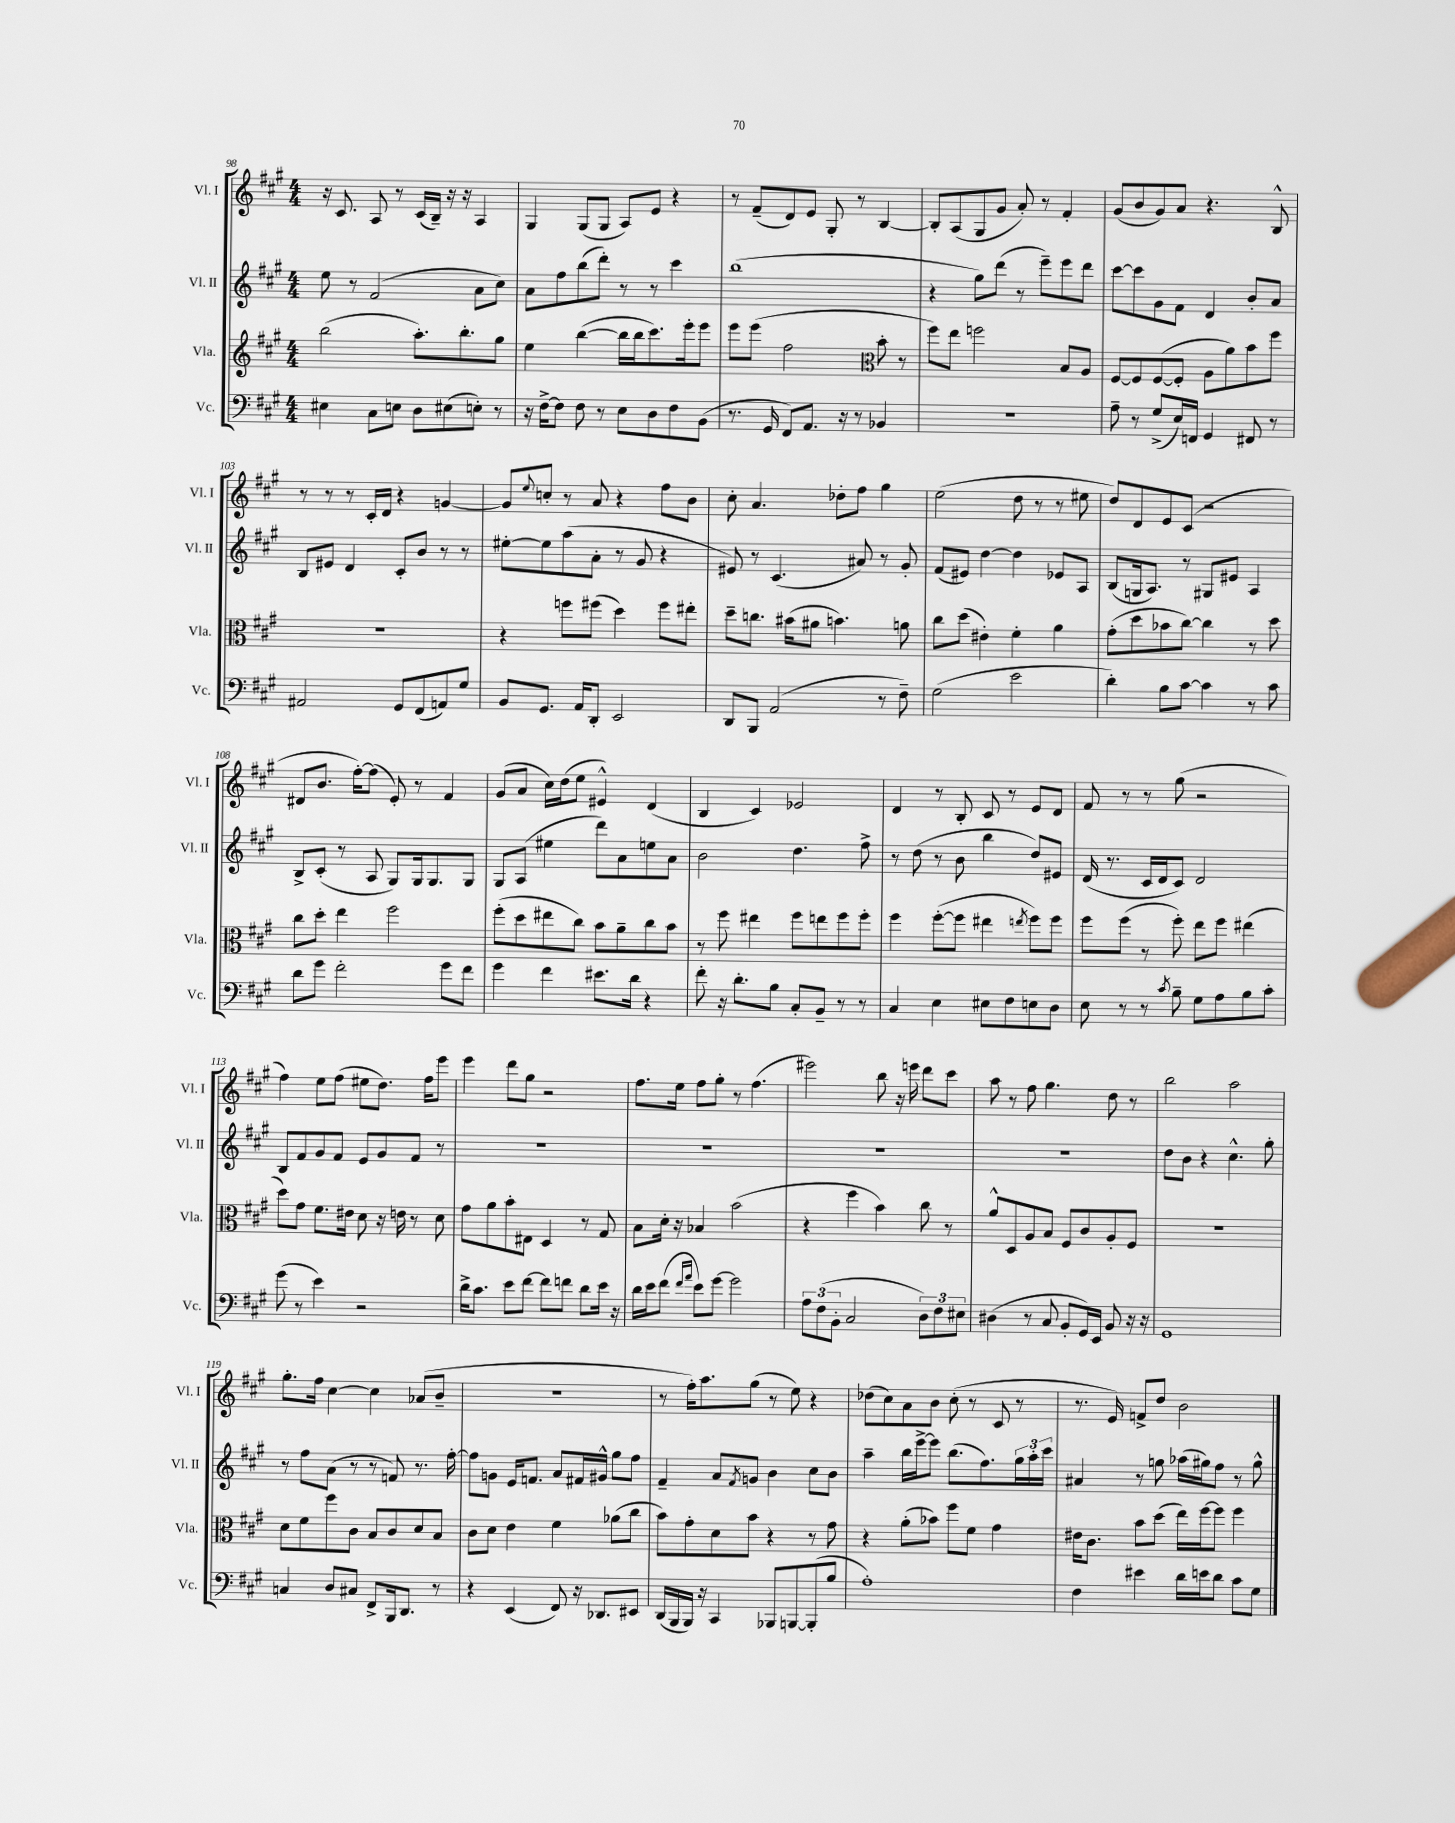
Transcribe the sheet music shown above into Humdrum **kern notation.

**kern	**kern	**kern	**kern
*staff4	*staff3	*staff2	*staff1
*clefF4	*clefG2	*clefG2	*clefG2
*k[f#c#g#]	*k[f#c#g#]	*k[f#c#g#]	*k[f#c#g#]
*M4/4	*M4/4	*M4/4	*M4/4
4E#	(2bb	8ee	16r
.	.	.	8.c#
.	.	8r	.
8C#	.	(2f#	8A
8E	.	.	8r
8D	8.aa')	.	(16c#
.	.	.	16B~)
(8E#	.	.	16r
.	8.bb'	.	16r
8E')	.	8a	4A
8r	8gg#	8cc#)	.
=	=	=	=
16r	4ee	8a	4G#
[16F#^	.	.	.
8F#]	.	8ff#	.
8F#	([4bb	(8bb	(8G#
8r	.	8ddd')	8G#
8E	16bb]	8r	8A)
.	16bb	.	.
8D	8.ccc#)	8r	8e
8F#	.	4ccc#	4r
.	16eee'	.	.
(8BB	8eee	.	.
=	=	=	=
8.r	8eee	(1bb	8r
.	(8eee	.	(8f#~
16GG#	.	.	.
8FF#)	2ff#	.	8d)
8.AA	.	.	8e
.	.	.	8G#'
16r	.	.	.
8r	.	.	8r
*	*clefC3	*	*
4BB-	8b'	.	[4B
.	8r	.	.
=	=	=	=
1r	8ff#)	4r	8B']
.	8ee	.	(8A
.	2ff	8gg#)	8G#
.	.	(8ddd	8g#
.	.	8r	8a')
.	.	8eee~)	8r
.	8B	8eee	4f#'
.	8A	8ddd	.
=	=	=	=
8A~	[8F#	[8ccc#	(8g#
8r	8F#]	8ccc#]	8b
(8G#^	([8F#	8g#	8g#)
16E)	8F#']	8f#	8a
16FF	.	.	.
4GG#	8A	4d	4.r
.	8a)	.	.
8FF#	8b	8b'	.
8r	8ff#	8a	8B^^
=	=	=	=
2AA#	1r	8B	8r
.	.	8e#	8r
.	.	4d	8r
.	.	.	16c#'
.	.	.	16d
8GG#	.	8c#'	4r
(8FF#	.	8b	.
8AA)	.	8r	[4g
8G#	.	8r	.
=	=	=	=
8BB	4r	[8ee#'	8g]
.	.	.	8qqee
8.GG#	.	8ee#]	8cc'
.	8ff	(8aa	8r
16AA	.	.	.
8DD'	(8ff#	8a'	8a
2EE	4dd)	8r	4r
.	.	8g#	.
.	8ff#	4r	8ff#
.	8ee#'	.	8b
=	=	=	=
8DD	8dd~	8e#)	8cc#'
8BBB	8.cc	8r	4.a
(2AA	.	(4.c#	.
.	(16b#	.	.
.	8a#	.	.
.	4.b)	.	8dd-'
.	.	8a#)	8ff#
8r	.	8r	4gg#
8F#~)	8a	8g#'	.
=	=	=	=
(2G#	8cc#	(8f#	(2ee
.	(8dd	8e#)	.
.	4e#')	[4dd	.
2e	4f#'	4dd]	8dd
.	.	.	8r
.	4a	8e-	8r
.	.	8A	8ee#
=	=	=	=
4d')	(8g#'	(8B	8dd)
.	8dd	16G	8d
.	.	8.A)	.
8B	8b-	.	8e
[8c#	[8cc#)	8r	(8c#
4c#]	4cc#]	8G#	2r
.	.	8e#	.
8r	8r	4A	.
8c#	8dd	.	.
=	=	=	=
8d	8cc#	8B^	8d#
8g#	8dd'	(8c#'	8.b
2f#'	4ee	8r	.
.	.	.	[16ff#')
.	.	8A	(8ff#]
.	2ff#	8G#)	8e')
.	.	16G#	8r
.	.	8.G#	.
8g#	.	.	4f#
8f#	.	8G#	.
=	=	=	=
4g#	(8ff#'	8G#	(8g#
.	8dd	(8A	8a
4f#	8ee#	4ee#	16cc#)
.	.	.	(16dd
.	8cc#)	.	8ee
8.e#	8b	8ddd)	4e#^^)
.	8a~	8a	.
16d	.	.	.
4r	8cc#	8ee	(4d
.	8b	8a	.
=	=	=	=
8f#'	8r	2b	4B
16r	8ff#	.	.
8.d'	.	.	.
.	4ee#	.	4c#)
8B	.	.	.
8C#'	8ff#	4.dd	2e-
8BB~	8ee	.	.
8r	8ff#	.	.
8r	8ff#'	8ff#^	.
=	=	=	=
4C#	4ff#	8r	4d
.	.	(8dd	.
4E	([8ff#'	8r	8r
.	8ff#]	8b	8B'
8E#	4ee#	4bb	8c#
8F#	.	.	8r
.	8qee	.	.
8E	8ff#)	8dd)	8e
8D	8ff#	8e#	8d
=	=	=	=
8E	8ff#	(16d	8f#
.	.	8.r	.
8r	(8ff#	.	8r
8r	8r	16c#	8r
.	.	16d	.
8qc#	.	.	.
8B~	8ff#')	8c#)	(8gg#
8G#	8ee	2d	2r
8A	8ff#	.	.
8B	(4ee#	.	.
8c#'	.	.	.
=	=	=	=
(8g#	8dd)	8B	4ff#)
8r	8g#	8f#	.
4e)	8.f#	8g#	8ee
.	.	8f#	(8ff#
.	16e#	.	.
2r	8d	8e	8ee#
.	16r	8g#	8.dd)
.	16e	.	.
.	8r	8f#	.
.	.	.	16ff#
.	8d	8r	8eee
=	=	=	=
16d^	8g#	1r	4eee
8.c#	.	.	.
.	8a	.	.
8e	8b'	.	8ddd
[8f#	8E#	.	8gg#
8f#]	4D	.	2r
8f	.	.	.
8d	8r	.	.
16e	8G#	.	.
16r	.	.	.
=	=	=	=
16d	8B	1r	8.ff#
16e	.	.	.
(8f#	16d'	.	.
.	16r	.	16ee
16qqf#	.	.	.
16qqa	.	.	.
8e)	4B-	.	8ff#
[8g#	.	.	8gg#'
2g#]	(2b	.	8r
.	.	.	(4.ff#
=	=	=	=
12A	4r	1r	2eee#)
(12F#	.	.	.
12BB'	.	.	.
2C#	4ff#	.	.
.	4b)	.	8bb
.	.	.	16r
.	.	.	16eee
12D)	8cc#	.	8ddd
12F#	.	.	.
.	8r	.	8ccc#
12E#	.	.	.
=	=	=	=
(4D#	8a^^	1r	8aa
.	8D	.	8r
8r	8A	.	8ff#
8C#	8B	.	4.gg#
8BB'	8F#	.	.
16GG#)	8c#	.	.
16EE	.	.	.
8BB	8A'	.	8dd
16r	8F#	.	8r
16r	.	.	.
=	=	=	=
1GG#	1r	8dd	2bb
.	.	8b	.
.	.	4r	.
.	.	4.cc#^^	2aa
.	.	8gg#'	.
=	=	=	=
4C	8d	8r	8.gg#'
.	8f#	8ff#	.
.	.	.	16ff#
8D	8ff#	(8a	[4cc#
8C#	8c#	8r	.
8FF#^	8B	8r	4cc#]
16BBB	8c#	8f)	.
8.DD	.	.	.
.	8d	8.r	(8a-
8r	8B	.	8b~
.	.	[16ff#'	.
=	=	=	=
4r	8c#	8ff#]	1r
.	8d	8g	.
(4EE	4e	16e	.
.	.	8.f	.
8FF#)	4f#	8a	.
16r	.	16f#	.
8.DD-	.	16g#^^	.
.	(8a-	8gg#	.
8EE#	8cc#	8ff#	.
=	=	=	=
(16DD	8b)	4f#~	8r
16BBB	.	.	.
16BBB)	8g#'	.	16ff#')
16r	.	.	8.aa
4CC#	8d	8a	.
.	.	8qf#	.
.	8b	8g	(8gg#
8BBB-	4r	4b	8r
[8BBB	.	.	8ee)
(8BBB']	8r	8cc#	4r
8B	8g#	8b	.
=	=	=	=
1A')	4r	4aa~	(8dd-
.	.	.	8cc#)
.	(8a'	16bb	8a
.	.	[16eee^	.
.	8b-)	8eee]	8b
.	8ff#	(8.bb	(8cc#'
.	8f#	.	8r
.	.	8.ff#)	.
.	4g#	.	8c#
.	.	24gg#	8r
.	.	24aa'	.
.	.	24ccc#	.
=	=	=	=
4F#	16e#	4a#	8.r
.	8.c#	.	.
.	.	.	16e)
4e#	8b	8r	8f^
.	(8dd	8gg	8dd
16d	16ee)	(16aa-	2b
16e	[16ff#	16gg#)	.
8d	8ff#]	8ff#	.
8c#	4ff#	8r	.
8G#	.	8gg#^^	.
==	==	==	==
*-	*-	*-	*-
